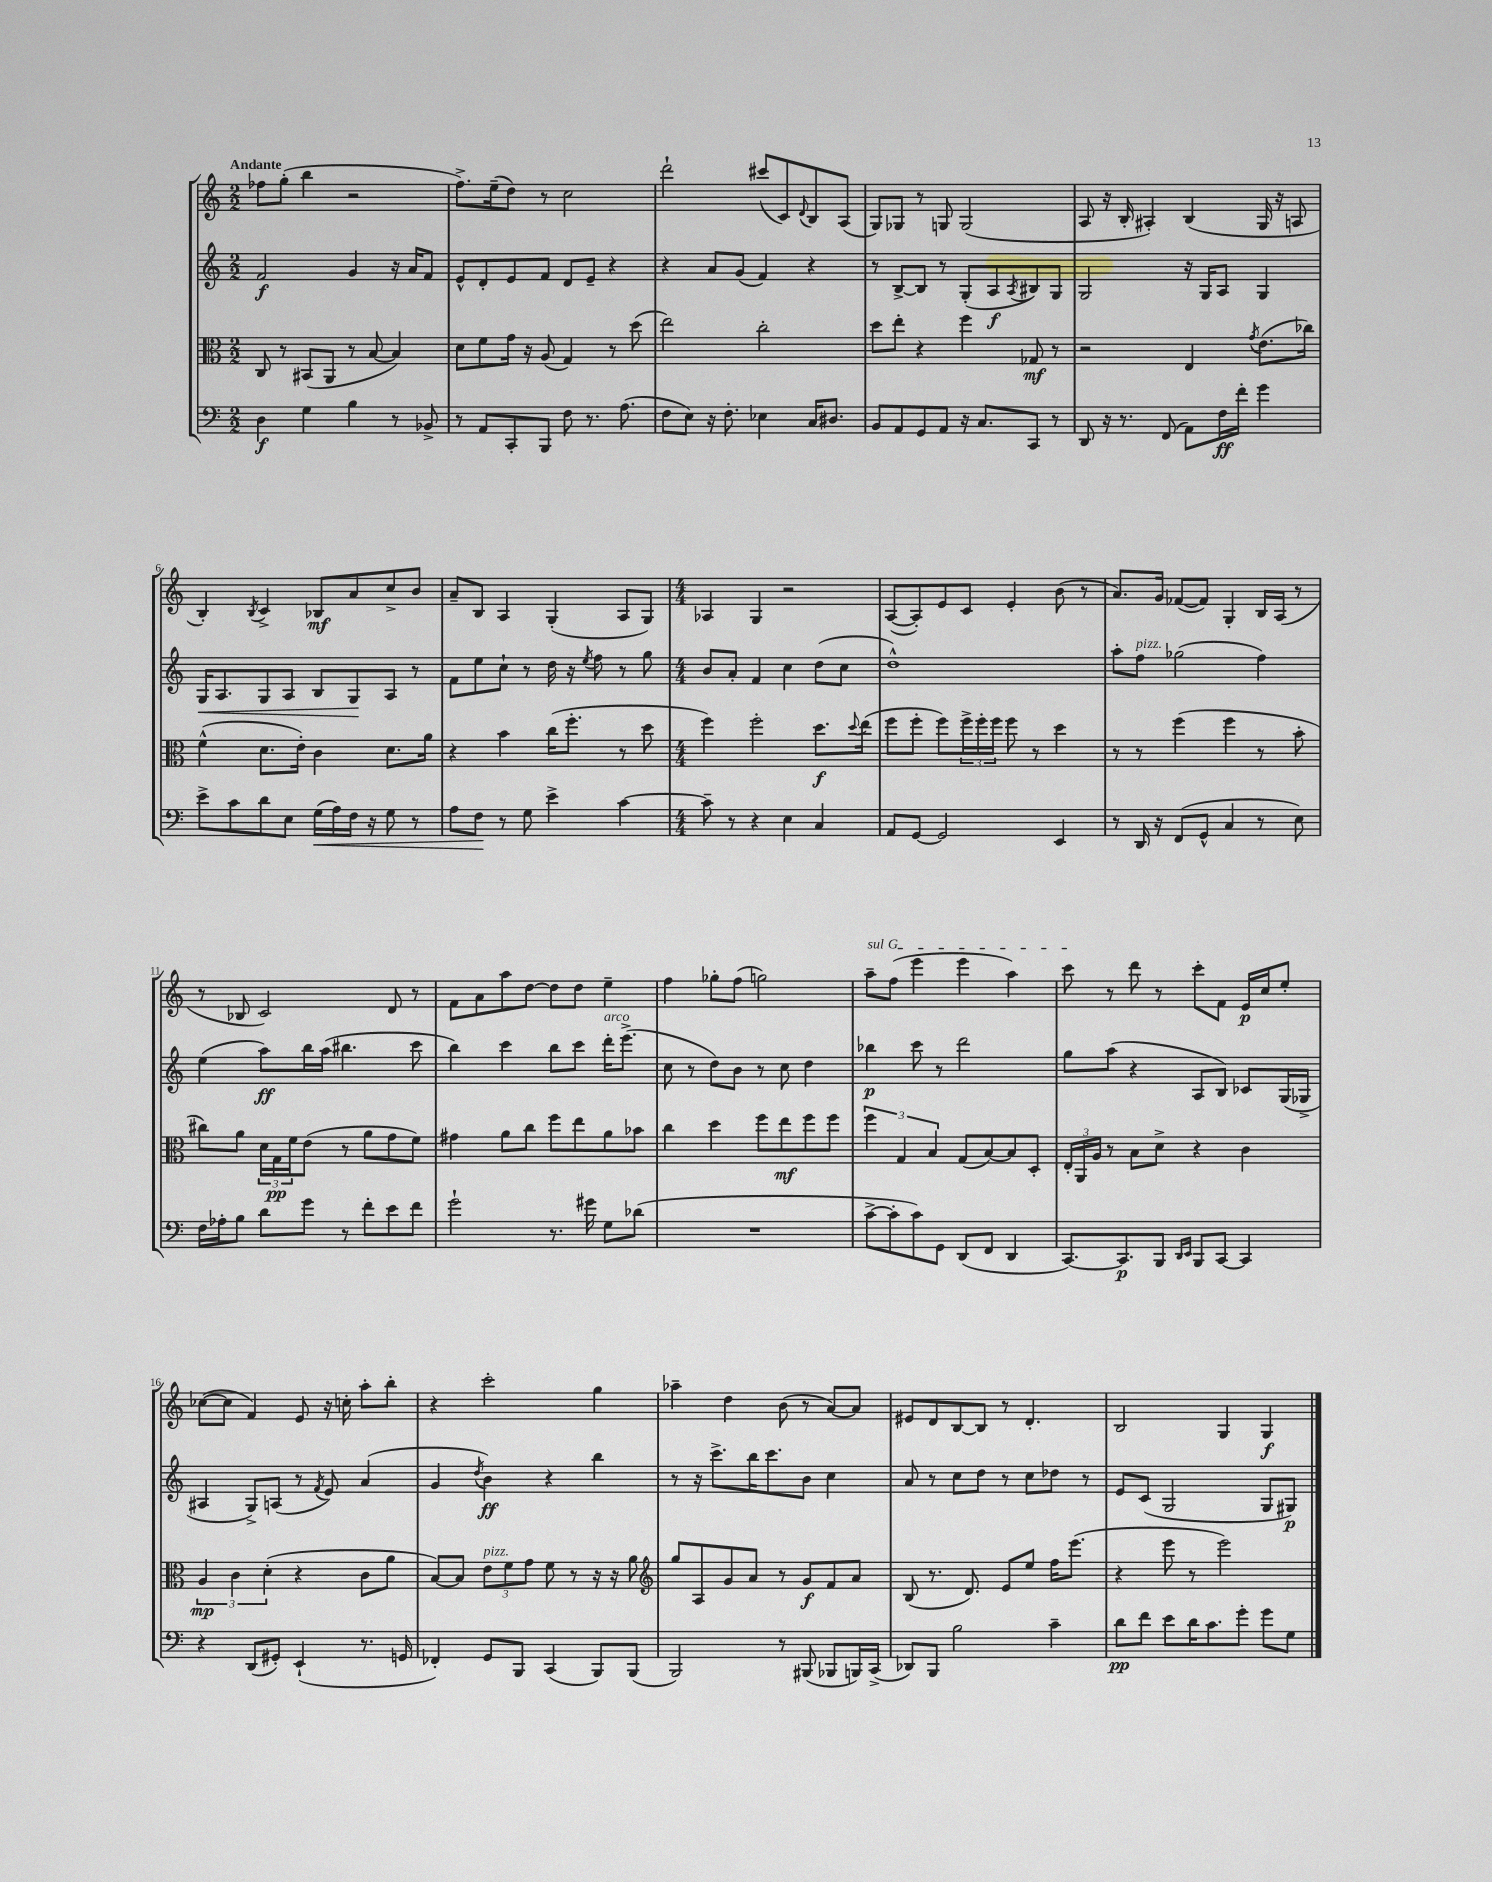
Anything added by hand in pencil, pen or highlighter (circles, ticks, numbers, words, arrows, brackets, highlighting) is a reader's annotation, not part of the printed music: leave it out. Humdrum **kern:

**kern	**dynam	**kern	**dynam	**kern	**dynam	**kern	**dynam
*part4	*part4	*part3	*part3	*part2	*part2	*part1	*part1
*staff4	*staff4	*staff3	*staff3	*staff2	*staff2	*staff1	*staff1
*clefF4	*	*clefC3	*	*clefG2	*	*clefG2	*
*k[]	*	*k[]	*	*k[]	*	*k[]	*
*M2/2	*	*M2/2	*	*M2/2	*	*M2/2	*
=1	=1	=1	=1	=1	=1	=1	=1
!	!	!	!	!	!	!LO:TX:a:B:t=Andante	!
4D\	f	8C/	.	2f/	f	8ff-X\L	.
.	.	8r	.	.	.	(8gg'\J	.
4G\	.	(8BB#X/L	.	.	.	4bb\	.
.	.	8AA/J	.	.	.	.	.
4B\	.	8r	.	4g/	.	2r	.
.	.	[8B/	.	.	.	.	.
8r	.	4B/])	.	16r	.	.	.
.	.	.	.	16a/KL	.	.	.
8BB-X^/	.	.	.	8f/J	.	.	.
=2	=2	=2	=2	=2	=2	=2	=2
8r	.	8d\L	.	8e^^/L	.	8.ff^\L)	.
8AA/L	.	8f\	.	8d'/	.	.	.
.	.	.	.	.	.	(16ee~\k	.
8CC'/	.	16g\Jk	.	8e/	.	8dd\J)	.
.	.	16r	.	.	.	.	.
8BBB/J	.	(8A/	.	8f/J	.	8r	.
8F\	.	4G/)	.	8d/L	.	2cc\	.
8.r	.	.	.	8e~/J	.	.	.
.	.	8r	.	4r	.	.	.
(8.A\	.	.	.	.	.	.	.
.	.	(8dd\	.	.	.	.	.
=3	=3	=3	=3	=3	=3	=3	=3
8F\L	.	2ee\)	.	4r	.	2ddd`\	.
8E\J)	.	.	.	.	.	.	.
16r	.	.	.	8a/L	.	.	.
8.F'\	.	.	.	.	.	.	.
.	.	.	.	(8g/J	.	.	.
4E-X\	.	2cc'\	.	4f/)	.	(8ccc#X/L	.
.	.	.	.	.	.	8c/)	.
.	.	.	.	.	.	8qqd/	.
16C/KL	.	.	.	4r	.	8B/	.
8.D#X/J	.	.	.	.	.	.	.
.	.	.	.	.	.	(8A/J	.
=4	=4	=4	=4	=4	=4	=4	=4
8BB/L	.	8dd\L	.	8r	.	8G/L)	.
8AA/	.	8ee'\J	.	[8B^/L	.	8G-X/J	.
8GG/	.	4r	.	8B/J]	.	8r	.
8AA/J	.	.	.	8r	.	8Gn/	.
16r	.	4ff\	.	(8G'/L	.	(2G/	.
8.C/L	.	.	.	.	.	.	.
.	.	.	.	8A/	f	.	.
.	.	.	.	8qA/	.	.	.
8CC/J	.	8G-X/	mf	8B#X/)	.	.	.
8r	.	8r	.	8G/J	.	.	.
=5	=5	=5	=5	=5	=5	=5	=5
8DD/	.	2r	.	2G/	.	8A/	.
16r	.	.	.	.	.	16r	.
8.r	.	.	.	.	.	16B'/	.
.	.	.	.	.	.	4A#X'/)	.
(8FF/	.	.	.	.	.	.	.
8AA\L)	.	4E/	.	16r	.	(4B/	.
.	.	.	.	16G/KL	.	.	.
16F\L	ff	.	.	8A/J	.	.	.
16f'\JJ	.	.	.	.	.	.	.
.	.	8qg/	.	.	.	.	.
4g\	.	(8.e\L	.	4G/	.	16G/	.
.	.	.	.	.	.	16r	.
.	.	.	.	.	.	8An/	.
.	.	16cc-X\Jk)	.	.	.	.	.
!!LO:LB:g=z
=6	=6	=6	=6	=6	=6	=6	=6
!	!	!	!	!	!LO:HP:b	!	!
8e^\L	.	(4f^^\	.	16G/KL	<	4B'/)	.
.	.	.	.	8.A/	.	.	.
8c\	.	.	.	.	.	.	.
.	.	.	.	.	.	8qB/	.
8d\	.	8.d\L	.	8G/	.	4c^/	.
8E\J	.	.	.	8A/J	.	.	.
.	.	16e'\Jk)	.	.	.	.	.
!	!LO:HP:b	!	!	!	!	!	!
(16G\LL	<	4c\	.	8B/L	.	8B-X/L	mf
16A\)	.	.	.	.	.	.	.
16F\JJ	.	.	.	8G/	.	8a/	.
16r	.	.	.	.	.	.	.
8G\	.	8.d\L	.	8A/J	[	8cc^/	.
8r	.	.	.	8r	.	8b/J	.
.	.	16a\Jk	.	.	.	.	.
=7	=7	=7	=7	=7	=7	=7	=7
8A\L	.	4r	.	8f\L	.	8a~/L	.
8F\J	.	.	.	8ee\	.	8B/J	.
8r	[	4b\	.	8cc`\J	.	4A/	.
8G\	.	.	.	8r	.	.	.
4e^\	.	(16cc\KL	.	16dd\	.	(4G'/	.
.	.	8.ff'\J	.	16r	.	.	.
.	.	.	.	8qee/	.	.	.
.	.	.	.	8ff\	.	.	.
[4c\	.	8r	.	8r	.	8A/L	.
.	.	8dd\	.	8gg\	.	8G/J)	.
=8	=8	=8	=8	=8	=8	=8	=8
*M4/4	*	*M4/4	*	*M4/4	*	*M4/4	*
8c~\]	.	4ff\)	.	8b/L	.	4A-X/	.
8r	.	.	.	8a'/J	.	.	.
4r	.	2ff'\	.	4f/	.	4G/	.
4E\	.	.	.	4cc\	.	2r	.
4C/	.	8.dd\L	f	(8dd\L	.	.	.
.	.	.	.	8cc\J	.	.	.
.	.	8qqdd/	.	.	.	.	.
.	.	(16ee\Jk	.	.	.	.	.
=9	=9	=9	=9	=9	=9	=9	=9
8AA/L	.	8ff\L	.	1dd^^)	.	([8A/L	.
[8GG/J	.	8ff'\J	.	.	.	8A'/])	.
2GG/]	.	8ff\L)	.	.	.	8e/	.
.	.	24ff^\L	.	.	.	8c/J	.
.	.	24ff'\	.	.	.	.	.
.	.	24ff\JJ	.	.	.	.	.
.	.	8ff\	.	.	.	4e'/	.
.	.	8r	.	.	.	.	.
4EE/	.	4dd\	.	.	.	(8b\	.
.	.	.	.	.	.	8r	.
=10	=10	=10	=10	=10	=10	=10	=10
8r	.	8r	.	8aa'\L	.	8.a/L)	.
!	!	!	!	!LO:TX:a:i:t=pizz.	!	!	!
16DD/	.	8r	.	8ff\J	.	.	.
16r	.	.	.	.	.	16g/Jk	.
(8FF/L	.	(4ff\	.	(2gg-X\	.	([8f-X/L	.
8GG^^/J	.	.	.	.	.	8f-/J])	.
4C/	.	4ff\	.	.	.	4G'/	.
8r	.	8r	.	4ff\)	.	16B/LL	.
.	.	.	.	.	.	(16A/JJ	.
8E\)	.	8b'\	.	.	.	8r	.
!!LO:LB:g=z
=11	=11	=11	=11	=11	=11	=11	=11
16F\LL	.	8cc#X\L)	.	(4ee\	.	8r	.
16A-X'\J	.	.	.	.	.	.	.
8B\J	.	8a\J	.	.	.	8B-X/	.
8d\L	.	24d\LL	.	8aa\L)	ff	2c/)	.
.	.	24G\	pp	.	.	.	.
.	.	24f\J	.	.	.	.	.
8g\J	.	(8e\J	.	16bb\L	.	.	.
.	.	.	.	(16aa\JJ	.	.	.
8r	.	8r	.	4.bb#X\	.	.	.
8f'\L	.	8a\L	.	.	.	.	.
8e\	.	8g\	.	.	.	8d/	.
8f\J	.	8f\J)	.	8ccc\	.	8r	.
=12	=12	=12	=12	=12	=12	=12	=12
2g`\	.	4g#X\	.	4bb\)	.	8f\L	.
.	.	.	.	.	.	8a\	.
.	.	8a\L	.	4ccc\	.	8aa\	.
.	.	8cc\J	.	.	.	[8dd\J	.
8.r	.	8ff\L	.	8bb\L	.	8dd\L]	.
.	.	8ee\	.	8ccc\J	.	8dd\J	.
16g#X\	.	.	.	.	.	.	.
!	!	!	!	!LO:TX:a:i:t=arco	!	!	!
8G\L	.	8a\	.	16ddd'\KL	.	4ee~\	.
.	.	.	.	(8.eee^\J	.	.	.
(8d-X\J	.	8b-X\J	.	.	.	.	.
=13	=13	=13	=13	=13	=13	=13	=13
1r	.	4cc\	.	8cc\	.	4ff\	.
.	.	.	.	8r	.	.	.
.	.	4dd\	.	8dd\L)	.	8gg-X'\L	.
.	.	.	.	8b\J	.	(8ff\J	.
.	.	8ff\L	.	8r	.	2ggn\)	.
.	.	8ee\	mf	8cc\	.	.	.
.	.	8ff\	.	4dd\	.	.	.
.	.	8ff\J	.	.	.	.	.
=14	=14	=14	=14	=14	=14	=14	=14
!	!	!	!	!	!	!LO:TX:a:i:t=sul G	!
[8c^\L	.	6ff\	.	4bb-X\	p	8aa~\L	.
8c'\]	.	.	.	.	.	(8ff\J	.
.	.	6G/	.	.	.	.	.
8c\)	.	.	.	8ccc\	.	4eee\	.
.	.	6B/	.	.	.	.	.
8GG\J	.	.	.	8r	.	.	.
(8DD/L	.	(8G/L	.	2ddd\	.	4eee\	.
8FF/J	.	[8B/)	.	.	.	.	.
4DD/	.	8B/]	.	.	.	4aa\)	.
.	.	8D'/J	.	.	.	.	.
=15	=15	=15	=15	=15	=15	=15	=15
[8.CC/L)	.	24E'/LL	.	8gg\L	.	8ccc\	.
.	.	24AA/	.	.	.	.	.
.	.	24A/JJ	.	.	.	.	.
.	.	8r	.	(8aa\J	.	8r	.
8.CC/]	p	.	.	.	.	.	.
.	.	8B\L	.	4r	.	8ddd\	.
8BBB/J	.	8d^\J	.	.	.	8r	.
16qqDD/LL	.	.	.	.	.	.	.
16qqEE/JJ	.	.	.	.	.	.	.
8BBB/L	.	4r	.	8A/L	.	8ccc'\L	.
[8CC/J	.	.	.	8B/J)	.	8f\J	.
4CC/]	.	4c\	.	8c-X/L	.	16e/LL	p
.	.	.	.	.	.	16cc/J	.
.	.	.	.	(16G/L	.	8ee'/J	.
.	.	.	.	16G-X^/JJ	.	.	.
!!LO:LB:g=z
=16	=16	=16	=16	=16	=16	=16	=16
4r	.	6A/	mp	4A#X/	.	([8cc-X\L	.
.	.	.	.	.	.	8cc-\J]	.
.	.	6c\	.	.	.	.	.
(8DD/L	.	.	.	8G^/L)	.	4f/)	.
.	.	(6d'\	.	.	.	.	.
8GG#X'/J)	.	.	.	(8An/J	.	.	.
(4EE`/	.	4r	.	8r	.	8e/	.
.	.	.	.	8qf/	.	.	.
.	.	.	.	8e/)	.	16r	.
.	.	.	.	.	.	16ccn'\	.
8.r	.	8c\L	.	(4a/	.	8aa'\L	.
.	.	8a\J	.	.	.	8bb'\J	.
16GGn/	.	.	.	.	.	.	.
=17	=17	=17	=17	=17	=17	=17	=17
4FF-X'/)	.	[8B/L)	.	4g/	.	4r	.
.	.	8B/J]	.	.	.	.	.
.	.	.	.	8qdd/	.	.	.
!	!	!LO:TX:a:i:t=pizz.	!	!	!	!	!
8GG/L	.	12e\L	.	4b\)	ff	2ccc'\	.
.	.	12f\	.	.	.	.	.
8BBB/J	.	.	.	.	.	.	.
.	.	12g\J	.	.	.	.	.
(4CC/	.	8f\	.	4r	.	.	.
.	.	8r	.	.	.	.	.
8BBB/L)	.	16r	.	4bb\	.	4gg\	.
.	.	16r	.	.	.	.	.
(8BBB/J	.	8a\	.	.	.	.	.
=18	=18	=18	=18	=18	=18	=18	=18
*	*	*clefG2	*	*	*	*	*
2BBB/)	.	8gg/L	.	8r	.	4aa-X~\	.
.	.	8A/	.	16r	.	.	.
.	.	.	.	8.ccc^\L	.	.	.
.	.	8g/	.	.	.	4dd\	.
.	.	8a/J	.	16bb\K	.	.	.
.	.	.	.	8.ccc\	.	.	.
8r	.	8r	.	.	.	(8b\	.
(8BBB#X/	.	8g/L	f	8b\J	.	8r	.
8BBB-X/L	.	8f/	.	4cc\	.	[8a/L)	.
16BBBn/L)	.	8a/J	.	.	.	8a/J]	.
(16CC^/JJ	.	.	.	.	.	.	.
=19	=19	=19	=19	=19	=19	=19	=19
8DD-X/L)	.	(8B/	.	8a/	.	8e#X/L	.
8BBB/J	.	8.r	.	8r	.	8d/	.
2B\	.	.	.	8cc\L	.	[8B/	.
.	.	8.d/)	.	.	.	.	.
.	.	.	.	8dd\J	.	8B/J]	.
.	.	8e/L	.	8r	.	8r	.
.	.	8ee/J	.	8cc\L	.	4.d'/	.
4c~\	.	16ff\KL	.	8dd-X\J	.	.	.
.	.	(8.eee\J	.	.	.	.	.
.	.	.	.	8r	.	.	.
=20	=20	=20	=20	=20	=20	=20	=20
8d\L	pp	4r	.	8e/L	.	2B/	.
8f\J	.	.	.	(8c/J	.	.	.
8e\L	.	8eee\	.	2G/	.	.	.
16d\K	.	8r	.	.	.	.	.
8.c\	.	.	.	.	.	.	.
.	.	2eee\)	.	.	.	4G/	.
8g'\J	.	.	.	.	.	.	.
8g\L	.	.	.	8G/L	.	4G/	f
8G\J	.	.	.	8G#X/J)	p	.	.
==	==	==	==	==	==	==	==
*-	*-	*-	*-	*-	*-	*-	*-
